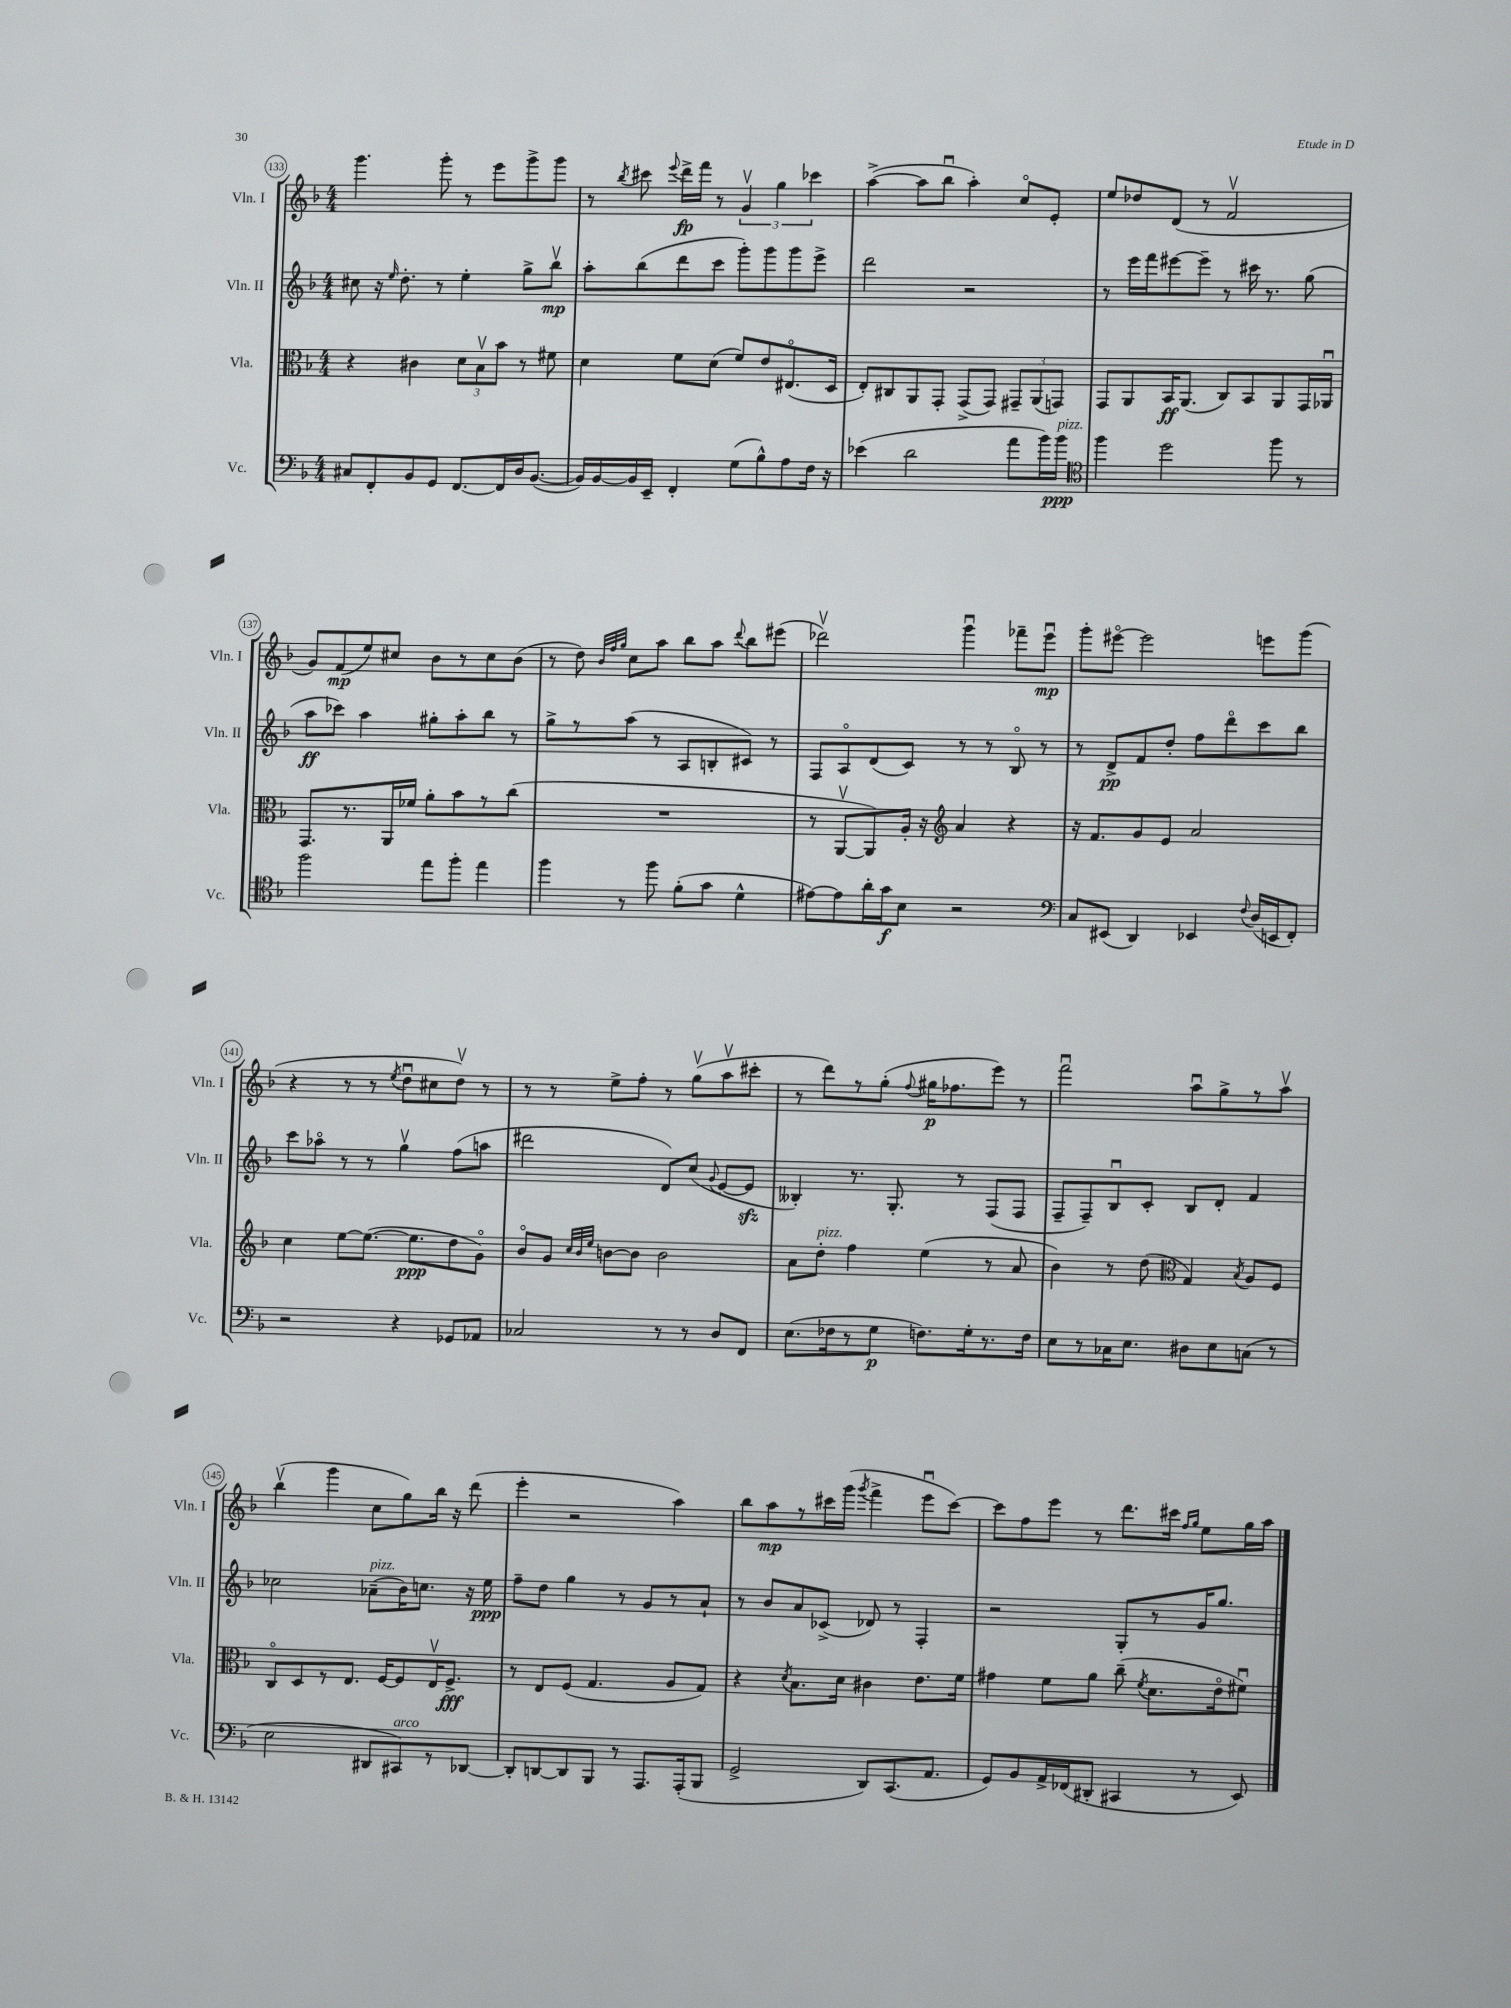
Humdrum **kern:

**kern	**dynam	**kern	**dynam	**kern	**dynam	**kern	**dynam
*part4	*part4	*part3	*part3	*part2	*part2	*part1	*part1
*staff4	*staff4	*staff3	*staff3	*staff2	*staff2	*staff1	*staff1
*I"Vc.	*	*I"Vla.	*	*I"Vln. II	*	*I"Vln. I	*
*I'Vc.	*	*I'Vla.	*	*I'Vln. II	*	*I'Vln. I	*
*clefF4	*	*clefC3	*	*clefG2	*	*clefG2	*
*k[b-]	*	*k[b-]	*	*k[b-]	*	*k[b-]	*
*M4/4	*	*M4/4	*	*M4/4	*	*M4/4	*
=133	=133	=133	=133	=133	=133	=133	=133
8C#X/L	.	4r	.	8cc#X\	.	4.ggg\	.
8FF'/	.	.	.	16r	.	.	.
.	.	.	.	16qqee/	.	.	.
.	.	.	.	8.dd'\	.	.	.
8BB-/	.	4c#X\	.	.	.	.	.
8GG/J	.	.	.	8r	.	8ggg'\	.
[8.FF/L	.	12d\L	.	4ee'\	.	8r	.
.	.	12B-v\	.	.	.	.	.
.	.	.	.	.	.	8eee\L	.
.	.	12b-\J	.	.	.	.	.
16FF/L]	.	.	.	.	.	.	.
16D/J	.	8r	.	8gg^\L	.	8ggg^\	.
([8.BB-/J	.	.	.	.	.	.	.
.	.	8f#X\	.	8bb-v\J	mp	8ggg\J	.
=134	=134	=134	=134	=134	=134	=134	=134
16BB-/LL])	.	4d\	.	8aa'\L	.	8r	.
[16BB-/	.	.	.	.	.	.	.
.	.	.	.	.	.	8qbb-/	.
16BB-/]	.	.	.	(8bb-\	.	8ccc#X\	.
16EE~/JJ	.	.	.	.	.	.	.
.	.	.	.	.	.	8qqeee/	.
4FF'/	.	8f\L	.	8ddd\	.	16ddd^\LL	fp
.	.	.	.	.	.	16fff\JJ	.
.	.	(8d\J	.	8ccc\J	.	8r	.
(8G\L	.	8f/L)	.	8ggg'\L)	.	6gv/	.
8B-^^\)	.	8e/	.	8ggg\	.	.	.
.	.	.	.	.	.	6gg\	.
8A\	.	(8.E#X/	.	8ggg\	.	.	.
.	.	.	.	.	.	6ccc-X\	.
16F\Jk	.	.	.	8eee^\J	.	.	.
16r	.	16D/Jk	.	.	.	.	.
=135	=135	=135	=135	=135	=135	=135	=135
(4e-X\	.	8E'/L)	.	2ddd\	.	([4aa^\	.
.	.	8C#X/	.	.	.	.	.
2d\	.	8AA/	.	.	.	8aa\L]	.
.	.	8GG'/J	.	.	.	8bb-u\J	.
.	.	(8GG^/L	.	2r	.	4aa'\)	.
.	.	8GG/J)	.	.	.	.	.
8a\L	.	12GG#X~/L	.	.	.	8cc/L	.
.	.	(12AA/	.	.	.	.	.
16b-\L)	.	.	.	.	.	8e'/J	.
.	.	12GGn/J)	.	.	.	.	.
!LO:TX:a:i:t=pizz.	!	!	!	!	!	!	!
16b-\JJ	ppp	.	.	.	.	.	.
=136	=136	=136	=136	=136	=136	=136	=136
*clefC4	*	*	*	*	*	*	*
4ff\	.	8GG/L	.	8r	.	8ee/L	.
.	.	8AA/	.	16eee\LL	.	8dd-X/	.
.	.	.	.	16fff\J	.	.	.
2dd\	.	16BB-/K	ff	[8eee#X\	.	(8d/J	.
.	.	(8.AA/J	.	.	.	.	.
.	.	.	.	8eee#~\J]	.	8r	.
.	.	8C/L)	.	8r	.	2fv/	.
.	.	8BB-/	.	16ccc#X\	.	.	.
.	.	.	.	8.r	.	.	.
8ff\	.	8AA/	.	.	.	.	.
8r	.	16GG/L	.	(8gg\	.	.	.
.	.	16AA-Xu/JJ	.	.	.	.	.
!!LO:LB:g=z
=137	=137	=137	=137	=137	=137	=137	=137
2ff\	.	8.GG/L	.	8aa\L	ff	8g/L)	.
.	.	.	.	8ccc-X\J)	.	(8f/	mp
.	.	8.r	.	.	.	.	.
.	.	.	.	4aa\	.	8ee/)	.
.	.	16AA/L	.	.	.	8cc#X/J	.
.	.	16f-X/JJ	.	.	.	.	.
8ee\L	.	8a'\L	.	8gg#X'\L	.	8b-\L	.
8ff'\J	.	8b-\	.	8aa'\	.	8r	.
4ee\	.	8r	.	8bb-\J	.	8cc#\	.
.	.	(8cc\J	.	8r	.	(8b-\J	.
=138	=138	=138	=138	=138	=138	=138	=138
4ff\	.	1r	.	8gg^\L	.	8r	.
.	.	.	.	8r	.	8dd\)	.
.	.	.	.	.	.	32qqb-/LLL	.
.	.	.	.	.	.	32qqff/	.
.	.	.	.	.	.	32qqgg/JJJ	.
8r	.	.	.	(8aa\J	.	8cc\L	.
8ff\	.	.	.	8r	.	8aa\J	.
(8f'\L	.	.	.	8A/L	.	8bb-\L	.
8g\J	.	.	.	8Bn'/	.	8aa\J	.
.	.	.	.	.	.	8qqddd/	.
4d^^\	.	.	.	8c#X/J)	.	8bb-\L	.
.	.	.	.	8r	.	(8eee#X\J	.
=139	=139	=139	=139	=139	=139	=139	=139
[8e#X\L)	.	8r	.	8F/L	.	2ddd-Xv\)	.
8e#\]	.	[8AAv/L	.	8A/	.	.	.
16a'\L	.	8AA/])	.	(8d/	.	.	.
16g\J	f	.	.	.	.	.	.
8B-\J	.	16A'/Jk	.	8c/J)	.	.	.
.	.	16r	.	.	.	.	.
*	*	*clefG2	*	*	*	*	*
2r	.	4a/	.	8r	.	4gggu\	.
.	.	.	.	8r	.	.	.
.	.	4r	.	8B-/	.	8fff-X~\L	.
.	.	.	.	8r	.	8eeeu\J	mp
=140	=140	=140	=140	=140	=140	=140	=140
*clefF4	*	*	*	*	*	*	*
8C/L	.	16r	.	8r	.	8ggg'\L	.
.	.	8.f/L	.	.	.	.	.
(8EE#X/J	.	.	.	8d^/L	pp	[8eee#X\J	.
4DD/)	.	8g/	.	8f/	.	2eee#\]	.
.	.	8e/J	.	8dd'/J	.	.	.
4EE-X/	.	2a/	.	8ff\L	.	.	.
.	.	.	.	8ddd\	.	.	.
8qqF/	.	.	.	.	.	.	.
(16D/LL	.	.	.	8ccc\	.	8eeen\L	.
16EEn/J	.	.	.	.	.	.	.
8FF'/J)	.	.	.	8bb-\J	.	(8ggg\J	.
!!LO:LB:g=z
=141	=141	=141	=141	=141	=141	=141	=141
2r	.	4cc\	.	8ccc\L	.	4r	.
.	.	.	.	8aa-X\J	.	.	.
.	.	[8ee\L	.	8r	.	8r	.
.	.	(8.ee\J_	.	8r	.	8r	.
.	.	.	.	.	.	8qee/	.
4r	.	.	.	4ggv\	.	8ddu\L	.
.	.	8.ee\L]	ppp	.	.	.	.
.	.	.	.	.	.	8cc#X\	.
8GG-X/L	.	8dd\	.	(8ff\L	.	8ddv\J)	.
8AA-X/J	.	8g\J)	.	8aan\J	.	8r	.
=142	=142	=142	=142	=142	=142	=142	=142
2C-X/	.	8b-/L	.	2ddd#X\	.	8r	.
.	.	8g/J	.	.	.	8r	.
.	.	32qqcc/LLL	.	.	.	.	.
.	.	32qqb-/	.	.	.	.	.
.	.	32qqee/JJJ	.	.	.	.	.
.	.	[8bn\L	.	.	.	8ee^\L	.
.	.	8b\J]	.	.	.	8ff'\J	.
8r	.	2b\	.	8d/L)	.	8r	.
8r	.	.	.	(8cc/J	.	(8ggv\L	.
.	.	.	.	8qqg/	.	.	.
8D/L	.	.	.	[8e/L	.	8aav\	.
8FF/J	.	.	.	8ezz/J]	.	8ccc#X'\J	.
=143	=143	=143	=143	=143	=143	=143	=143
(8.E\L	.	8a\L	.	4B--X'/)	.	8r	.
!	!	!LO:TX:a:i:t=pizz.	!	!	!	!	!
.	.	8dd'\J	.	.	.	8ddd\L)	.
16F-X\k	.	.	.	.	.	.	.
8r	.	4ff\	.	8.r	.	8r	.
8G\J	p	.	.	.	.	(8gg'\J	.
.	.	.	.	8.G'/	.	.	.
.	.	.	.	.	.	8qqff/	.
8.Fn\L)	.	(4ee\	.	.	.	16gg#X\KL	p
.	.	.	.	.	.	8.ff-X\	.
.	.	.	.	8r	.	.	.
16G'\k	.	.	.	.	.	.	.
8.r	.	8r	.	(8F/L	.	8eee\J)	.
.	.	8a/	.	8F/J	.	8r	.
16F\Jk	.	.	.	.	.	.	.
=144	=144	=144	=144	=144	=144	=144	=144
8E\L	.	4b-\)	.	8F~/L	.	2fffu\	.
8r	.	.	.	8F~/)	.	.	.
16C-X\K	.	8r	.	8B-u/	.	.	.
8.E\J	.	.	.	.	.	.	.
.	.	(8dd\	.	8c'/J	.	.	.
*	*	*clefC3	*	*	*	*	*
8D#X\L	.	4G/)	.	8B-/L	.	8aau\L	.
8E\	.	.	.	8d'/J	.	8gg^\	.
.	.	8qB-/	.	.	.	.	.
(8Cn\J	.	8A/L	.	4f/	.	8r	.
8r	.	8F/J	.	.	.	8aav\J	.
!!LO:LB:g=z
=145	=145	=145	=145	=145	=145	=145	=145
2E\	.	8C/L	.	2cc-X\	.	(4bb-v\	.
.	.	8D/	.	.	.	.	.
.	.	8r	.	.	.	4ggg\	.
.	.	8.E/J	.	.	.	.	.
!	!	!	!	!LO:TX:a:i:t=pizz.	!	!	!
8DD#X/L	.	.	.	(8a-X~\L	.	8cc\L	.
.	.	[16F/KL	.	.	.	.	.
!LO:TX:a:i:t=arco	!	!	!	!	!	!	!
8CC#X/)	.	8F/]	.	16b-\K)	.	8gg\)	.
.	.	.	.	8.ccn\J	.	.	.
8r	.	16Ev/K	.	.	.	16bb-\Jk	.
.	.	8.F^/J	fff	.	.	16r	.
[8DD-X/J	.	.	.	16r	.	(8ddd\	.
.	.	.	.	16ee\	ppp	.	.
=146	=146	=146	=146	=146	=146	=146	=146
8DD-'/L]	.	8r	.	8ff~\L	.	4eee'\	.
[8DDn/	.	8E/L	.	8dd\J	.	.	.
8DD/]	.	(8F/J	.	4gg\	.	2r	.
8BBB-/J	.	4.G/	.	.	.	.	.
8r	.	.	.	8r	.	.	.
8.AAA/L	.	.	.	8g/L	.	.	.
.	.	8A/L	.	8r	.	4aa\)	.
(16AAA'/k	.	.	.	.	.	.	.
8BBB-/J	.	8G/J)	.	8a`/J	.	.	.
=147	=147	=147	=147	=147	=147	=147	=147
2GG^/	.	4r	.	8r	.	8bb-\L	.
.	.	.	.	8b-/L	.	8aa\	mp
.	.	8qd/	.	.	.	.	.
.	.	8.B-\L	.	8a/	.	8r	.
.	.	.	.	(8c-X^/J	.	16ccc#X\L	.
.	.	16d\Jk	.	.	.	(16ggg\JJ	.
.	.	.	.	.	.	8qggg/	.
8DD/L)	.	4c#X\	.	8d-X/)	.	4fff^\	.
(8.CC/	.	.	.	8r	.	.	.
.	.	8.e\L	.	4F'/	.	8eeeu\L	.
8.AA/J	.	.	.	.	.	.	.
.	.	.	.	.	.	[8ccc#\J)	.
.	.	16f\Jk	.	.	.	.	.
=148	=148	=148	=148	=148	=148	=148	=148
8GG/L)	.	4g#X\	.	2r	.	8ccc#\L]	.
8BB-/	.	.	.	.	.	8ff\	.
16AA^/L	.	8f\L	.	.	.	8eee\J	.
(16FF-X/J	.	.	.	.	.	.	.
8DD#X'/J	.	8a\J	.	.	.	8r	.
4CC#X/	.	(8cc~\	.	8G'/L	.	8.ddd\L	.
.	.	8qf/	.	.	.	.	.
.	.	8.d\L	.	8r	.	.	.
.	.	.	.	.	.	16ccc#X\Jk	.
.	.	.	.	.	.	16qqff/LL	.
.	.	.	.	.	.	16qqgg/JJ	.
8r	.	.	.	16g/K	.	8ee\L	.
.	.	16e\k	.	8.gg/J	.	.	.
8EE/)	.	8f#Xu\J)	.	.	.	16gg\L	.
.	.	.	.	.	.	16aa\JJ	.
==	==	==	==	==	==	==	==
*-	*-	*-	*-	*-	*-	*-	*-
